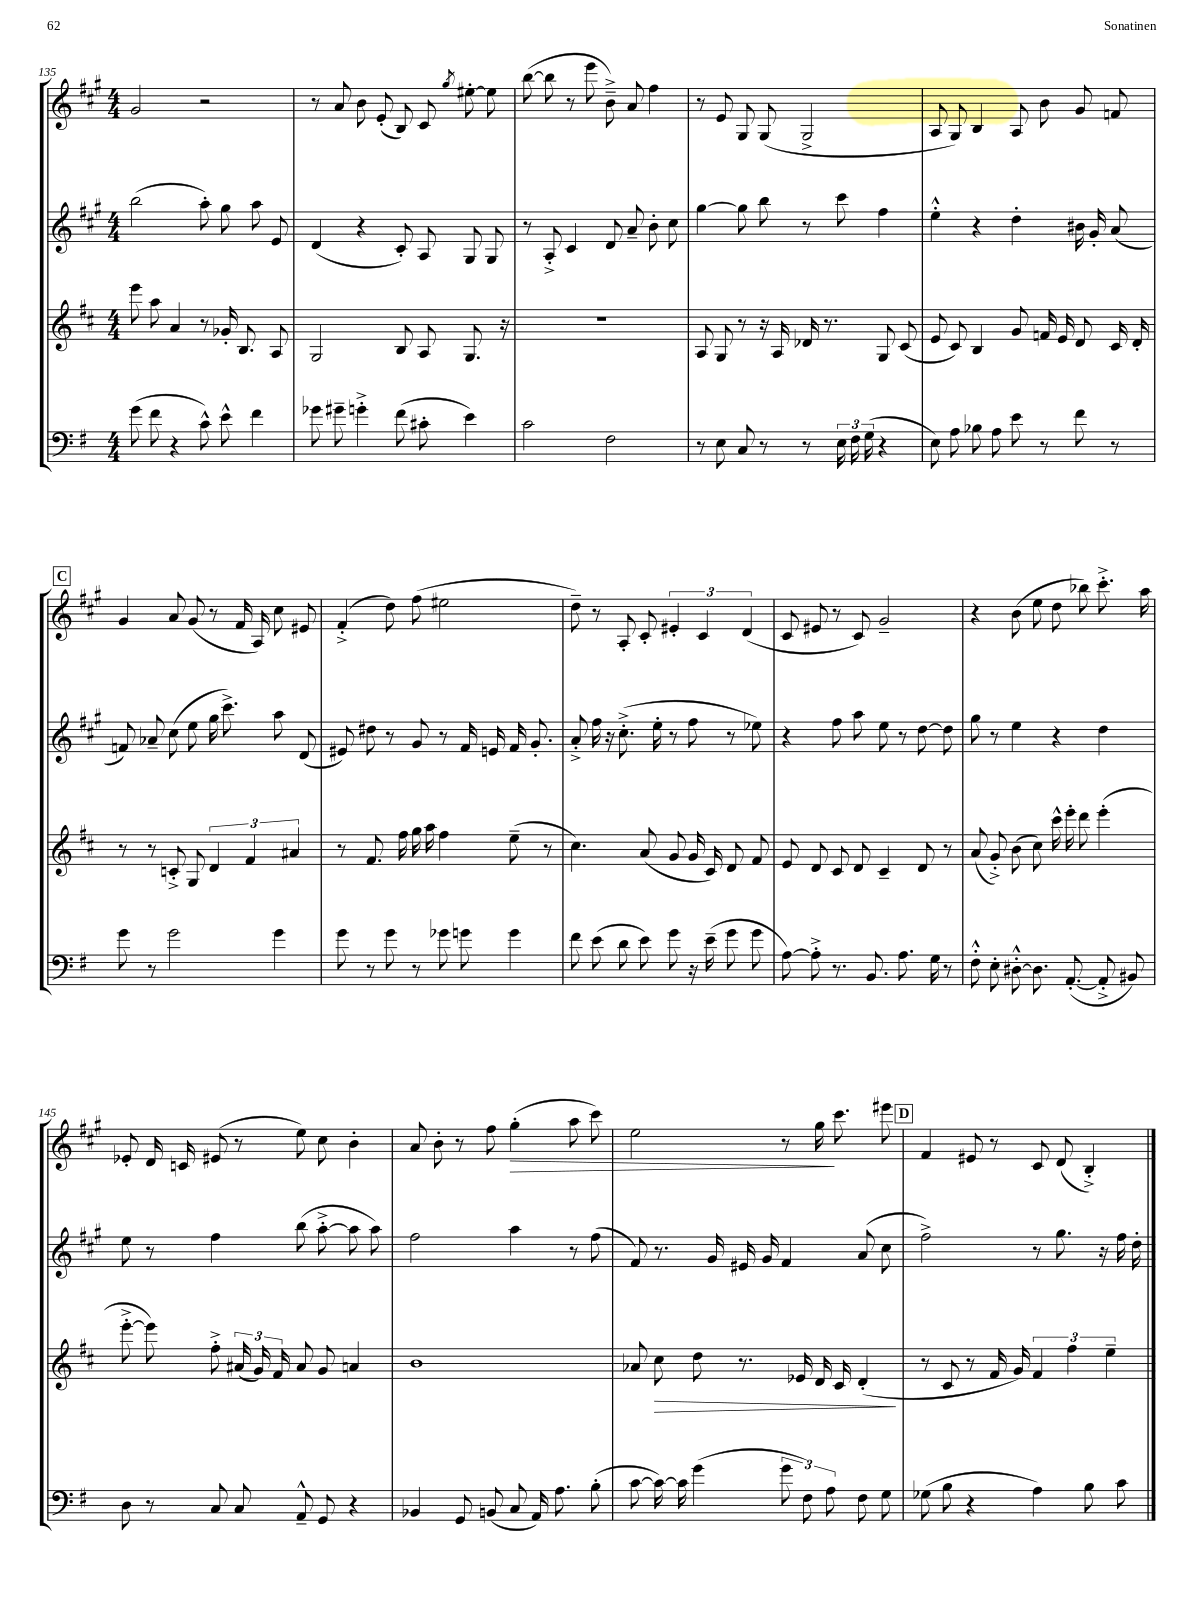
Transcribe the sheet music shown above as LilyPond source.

<<
\new StaffGroup <<
\new Staff = "s0" {
    \clef treble \key a \major \numericTimeSignature \time 4/4
    \autoBeamOff gis'2 r2 |
    r8 a'8 b'8 e'8-.( b8) cis'8 \acciaccatura { gis''8 } eis''8~-. eis''8 |
    b''8~( b''8 r8 e'''8 b'8--->) a'8 fis''4 |
    r8 e'8 gis8 gis8( gis2-> |
    a8 gis8) b4 a8 b'8 gis'8 f'8 |
    \mark \markup { \box "C" } gis'4 a'8 gis'8( r8 fis'16 a16) cis''8 eis'8 |
    fis'4-.->( d''8) fis''8( eis''2 |
    d''8--) r8 a8-. cis'8-. \tuplet 3/2 { eis'4-. cis'4 d'4( } |
    cis'8 eis'8 r8 cis'8) gis'2-- |
    r4 b'8( e''8 d''8 bes''8) cis'''8.-.-> a''16 |
    ees'8-. d'16 c'16 eis'8( r8 e''8) cis''8 b'4-. |
    a'8 b'8-. r8 fis''8 gis''4-.\>( a''8 cis'''8) |
    e''2 r8 gis''16\! cis'''8. eis'''8 |
    \mark \markup { \box "D" } fis'4 eis'8 r8 cis'8 d'8( b4-.->) \bar "|." |
}
\new Staff = "s1" {
    \clef treble \key a \major \numericTimeSignature \time 4/4
    \autoBeamOff b''2( a''8-.) gis''8 a''8 e'8 |
    d'4( r4 cis'8-.) a8 gis8 gis8 |
    r8 a8-.-> cis'4 d'8 a'8-- b'8-. cis''8 |
    gis''4~ gis''8 b''8 r8 cis'''8 fis''4 |
    e''4-.-^ r4 d''4-. bis'16 gis'16-. a'8( |
    \mark \markup { \box "C" } f'8) aes'8-- cis''8( e''8 gis''16 cis'''8.->) a''8 d'8( |
    eis'8) dis''8 r8 gis'8 r8 fis'16 e'16 fis'16 gis'8.-. |
    a'8-.-> fis''16 r16 cis''8.-.->( e''16-. r8 fis''8 r8 ees''8) |
    r4 fis''8 a''8 e''8 r8 d''8~ d''8 |
    gis''8 r8 e''4 r4 d''4 |
    e''8 r8 fis''4 b''8( a''8~-.-> a''8 a''8) |
    fis''2 a''4 r8 fis''8( |
    fis'8) r8. gis'16 eis'16 gis'16 fis'4 a'8( cis''8 |
    \mark \markup { \box "D" } fis''2->) r8 gis''8. r16 fis''16 d''16-. \bar "|." |
}
\new Staff = "s2" {
    \clef treble \key d \major \numericTimeSignature \time 4/4
    \autoBeamOff e'''8 a''8 a'4 r8 ges'16-. b8. a8 |
    g2 b8 a8 g8. r16 |
    R1 |
    a8 g8 r8 r16 a16 des'16 r8. g8 cis'8( |
    e'8 cis'8) b4 g'8 f'16 e'16 d'8 cis'16 d'16-. |
    \mark \markup { \box "C" } r8 r8 c'8-.-> g8 \tuplet 3/2 { d'4 fis'4 ais'4 } |
    r8 fis'8. fis''16 g''16 a''16 fis''4 e''8--( r8 |
    cis''4.) a'8( g'8 g'16 cis'16) d'8 fis'8 |
    e'8 d'8 cis'8 d'8 cis'4-- d'8 r8 |
    a'8( g'8-.->) b'8( cis''8) cis'''16-^ e'''16-. d'''8 e'''4-.( |
    e'''8~-.-> e'''8) fis''8-.-> \tuplet 3/2 { ais'16( g'16) fis'16 } ais'8 g'8 a'4 |
    b'1 |
    aes'8 cis''8\> d''8 r8. ees'16 d'16 cis'16 d'4-.\!( |
    \mark \markup { \box "D" } r8 cis'8 r8 fis'16 g'16) \tuplet 3/2 { fis'4 fis''4 e''4-- } \bar "|." |
}
\new Staff = "s3" {
    \clef bass \key g \major \numericTimeSignature \time 4/4
    \autoBeamOff g'8( fis'8 r4 c'8-^) e'8-^ fis'4 |
    ges'8 gis'8-- g'4-.-> fis'8( cis'8-. e'4) |
    c'2 fis2 |
    r8 e8 c8 r8 r8 \tuplet 3/2 { e16 fis16 g16( } r4 |
    e8) a8 bes8 a8 e'8 r8 fis'8 r8 |
    \mark \markup { \box "C" } g'8 r8 g'2 g'4 |
    g'8 r8 g'8 r8 ges'8 g'8 g'4 |
    fis'8 e'8( d'8 e'8) g'8 r16 e'16--( g'8 g'8 |
    a8~) a8-.-> r8. b,8. a8. g16 r8 |
    fis8-.-^ e8-. dis8~-.-^ dis8. a,8.~-.( a,8-.-> bis,8) |
    d8 r8 c8 c8 a,8---^ g,8 r4 |
    bes,4 g,8 b,8( c8 a,16) a8. b8-.( |
    c'8~ c'16~) c'16 g'4( \tuplet 3/2 { g'8 fis8) a8 } fis8 g8 |
    \mark \markup { \box "D" } ges8( b8 r4 a4) b8 c'8 \bar "|." |
}
>>
>>
\layout { \context { \Score currentBarNumber = #135 } }
